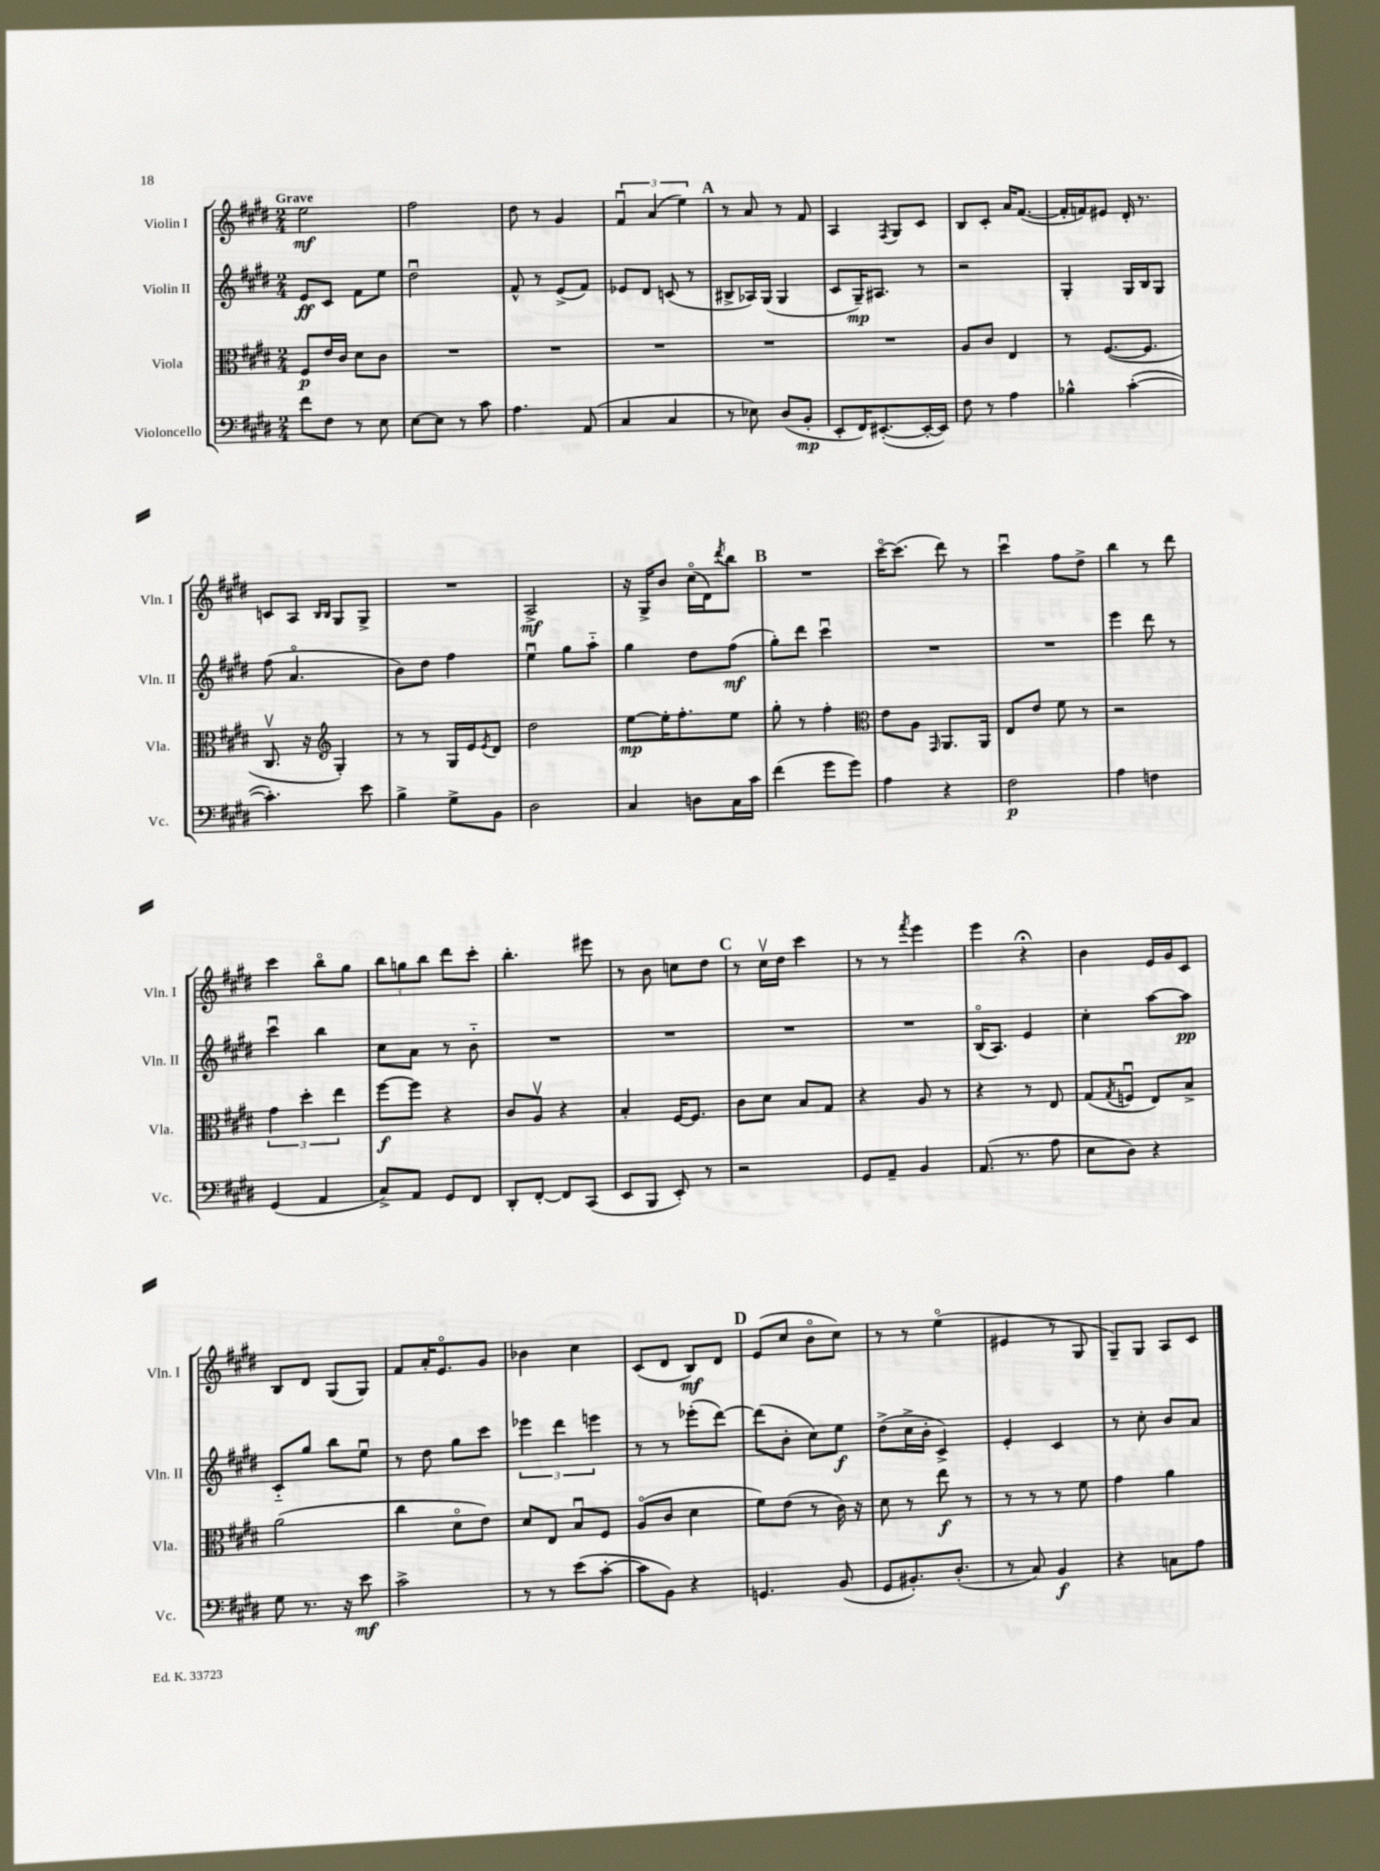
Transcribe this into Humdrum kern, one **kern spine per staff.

**kern	**dynam	**kern	**dynam	**kern	**dynam	**kern	**dynam
*part4	*part4	*part3	*part3	*part2	*part2	*part1	*part1
*staff4	*staff4	*staff3	*staff3	*staff2	*staff2	*staff1	*staff1
*I"Violoncello	*	*I"Viola	*	*I"Violin II	*	*I"Violin I	*
*I'Vc.	*	*I'Vla.	*	*I'Vln. II	*	*I'Vln. I	*
*clefF4	*	*clefC3	*	*clefG2	*	*clefG2	*
*k[f#c#g#d#]	*	*k[f#c#g#d#]	*	*k[f#c#g#d#]	*	*k[f#c#g#d#]	*
*M2/4	*	*M2/4	*	*M2/4	*	*M2/4	*
=1	=1	=1	=1	=1	=1	=1	=1
!	!	!	!	!	!	!LO:TX:a:B:t=Grave	!
8f#\L	.	8F#/L	p	8e/L	ff	2ee\	mf
8F#\J	.	16e/L	.	8c#/J	.	.	.
.	.	16c#/JJ	.	.	.	.	.
8r	.	8d#\L	.	8f#\L	.	.	.
8E\	.	8c#\J	.	8ee\J	.	.	.
=2	=2	=2	=2	=2	=2	=2	=2
[8E\L	.	2r	.	2dd#u\	.	2ff#\	.
8E\J]	.	.	.	.	.	.	.
8r	.	.	.	.	.	.	.
8c#\	.	.	.	.	.	.	.
=3	=3	=3	=3	=3	=3	=3	=3
4.A\	.	2r	.	8f#^^/	.	8dd#\	.
.	.	.	.	8r	.	8r	.
.	.	.	.	(8e^/L	.	4g#/	.
(8AA/	.	.	.	8f#/J)	.	.	.
=4	=4	=4	=4	=4	=4	=4	=4
4C#/	.	2r	.	8e-X/L	.	6f#u/	.
.	.	.	.	8d#/J	.	.	.
.	.	.	.	.	.	(6a/	.
4C#/	.	.	.	(8cn/	.	.	.
.	.	.	.	.	.	6ee\)	.
.	.	.	.	8r	.	.	.
!!LO:REH:place=s1:t=A
=5	=5	=5	=5	=5	=5	=5	=5
8r	.	2r	.	8B#X^/L	.	8r	.
8E-X\)	.	.	.	16A-X/L)	.	8a/	.
.	.	.	.	(16G#/JJ	.	.	.
(8D#/L	.	.	.	4G#/	.	8r	.
8BB'/J	mp	.	.	.	.	8f#/	.
=6	=6	=6	=6	=6	=6	=6	=6
8EE'/L	.	2r	.	8c#/L	.	4A/	.
16FF#/K)	.	.	.	16G#~/K)	mp	.	.
([8.EE#X'/	.	.	.	8.A#X/J	.	.	.
.	.	.	.	.	.	8qF#/	.
.	.	.	.	.	.	8G#/L	.
16EE#'/L_	.	.	.	8r	.	8c#/J	.
16EE#/JJ])	.	.	.	.	.	.	.
=7	=7	=7	=7	=7	=7	=7	=7
8F#\	.	8A/L	.	2r	.	8B/L	.
8r	.	8c#/J	.	.	.	8c#'/J	.
4A\	.	4E/	.	.	.	16a/KL	.
.	.	.	.	.	.	([8.f#/J	.
=8	=8	=8	=8	=8	=8	=8	=8
4B-X^^\	.	8r	.	4G#'/	.	16f#'/LL]	.
.	.	.	.	.	.	16fn/J)	.
.	.	([8.F#/L	.	.	.	8e#X/J	.
([4c#'\	.	.	.	16G#/LL	.	16d#'/	.
.	.	8.F#/J]	.	16B/J	.	8.r	.
.	.	.	.	8G#/J	.	.	.
!!LO:LB:g=z
=9	=9	=9	=9	=9	=9	=9	=9
4.c#'\])	.	8.C#v/	.	(8ff#\	.	8cn/L	.
.	.	.	.	4.a/	.	8A/J	.
.	.	16r	.	.	.	.	.
*	*	*clefG2	*	*	*	*	*
.	.	.	.	.	.	16qqB/LL	.
.	.	.	.	.	.	16qqB/JJ	.
.	.	4G#'/)	.	.	.	8G#/L	.
8e\	.	.	.	.	.	8G#^/J	.
=10	=10	=10	=10	=10	=10	=10	=10
4B^\	.	8r	.	8b\L)	.	2r	.
.	.	8r	.	8dd#\J	.	.	.
8G#^\L	.	16G#/LL	.	4ff#\	.	.	.
.	.	16e/J	.	.	.	.	.
.	.	8qe/	.	.	.	.	.
8BB\J	.	8d#/J	.	.	.	.	.
=11	=11	=11	=11	=11	=11	=11	=11
2D#\	.	2dd#\	.	4eeu\	.	2A^/	mf
.	.	.	.	8gg#\L	.	.	.
.	.	.	.	8aa\J	.	.	.
=12	=12	=12	=12	=12	=12	=12	=12
4C#/	.	[8ee\L	mp	4gg#\	.	16r	.
.	.	.	.	.	.	16G#^/KL	.
.	.	16ee'\K]	.	.	.	8b/J	.
.	.	8.ff#'\	.	.	.	.	.
8Dn\L	.	.	.	8dd#\L	.	(16cc#\LL	.
.	.	.	.	.	.	16d#\J)	.
.	.	.	.	.	.	8qddd#/	.
16C#\L	.	8ee\J	.	(8ff#\J	mf	8bb\J	.
16c#\JJ	.	.	.	.	.	.	.
!!LO:REH:place=s1:t=B
=13	=13	=13	=13	=13	=13	=13	=13
(4f#\	.	8gg#'\	.	8gg#'\L)	.	2r	.
.	.	8r	.	8ddd#\J	.	.	.
8g#\L	.	4ff#'\	.	4ccc#u\	.	.	.
8g#\J)	.	.	.	.	.	.	.
=14	=14	=14	=14	=14	=14	=14	=14
*	*	*clefC3	*	*	*	*	*
4A\	.	8e\L	.	2r	.	[16ccc#\KL	.
.	.	.	.	.	.	(8.ccc#\J]	.
.	.	8A\J	.	.	.	.	.
.	.	16qqGG#/	.	.	.	.	.
4r	.	8.AA/L	.	.	.	8ddd#\)	.
.	.	.	.	.	.	8r	.
.	.	16AA/Jk	.	.	.	.	.
=15	=15	=15	=15	=15	=15	=15	=15
2F#\	p	8E/L	.	2r	.	4ccc#u\	.
.	.	8e/J	.	.	.	.	.
.	.	8f#\	.	.	.	8ff#\L	.
.	.	8r	.	.	.	8dd#^\J	.
=16	=16	=16	=16	=16	=16	=16	=16
4A\	.	2r	.	4eee\	.	4bb\	.
4Fn\	.	.	.	8ddd#\	.	8r	.
.	.	.	.	8r	.	8ddd#\	.
!!LO:LB:g=z
=17	=17	=17	=17	=17	=17	=17	=17
(4GG#/	.	6g#\	.	4ccc#u\	.	4ccc#\	.
.	.	6dd#'\	.	.	.	.	.
4AA/	.	.	.	4bb\	.	8bb\L	.
.	.	6ee\	.	.	.	.	.
.	.	.	.	.	.	8gg#\J	.
=18	=18	=18	=18	=18	=18	=18	=18
8C#^/L)	.	[8ff#\L	f	8cc#\L	.	12bb\L	.
.	.	.	.	.	.	12ggn\	.
8AA/J	.	8ff#\J]	.	8a\J	.	.	.
.	.	.	.	.	.	12bb\J	.
8GG#/L	.	4r	.	8r	.	8ddd#\L	.
8FF#/J	.	.	.	8b\	.	8ccc#'\J	.
=19	=19	=19	=19	=19	=19	=19	=19
8DD#'/L	.	8c#/L	.	2r	.	4.bb'\	.
[8FF#'/J	.	8Av/J	.	.	.	.	.
8FF#/L]	.	4r	.	.	.	.	.
(8CC#/J	.	.	.	.	.	8eee#X\	.
=20	=20	=20	=20	=20	=20	=20	=20
8EE/L	.	4B'/	.	2r	.	8r	.
8BBB/J	.	.	.	.	.	8b\	.
8EE'/)	.	[16F#/KL	.	.	.	8ccn\L	.
.	.	8.F#/J]	.	.	.	.	.
8r	.	.	.	.	.	8dd#\J	.
!!LO:REH:place=s1:t=C
=21	=21	=21	=21	=21	=21	=21	=21
2r	.	8c#\L	.	2r	.	8r	.
.	.	8d#\J	.	.	.	16cc#v\LL	.
.	.	.	.	.	.	16dd#\JJ	.
.	.	8B/L	.	.	.	4ccc#\	.
.	.	8G#/J	.	.	.	.	.
=22	=22	=22	=22	=22	=22	=22	=22
8GG#/L	.	4r	.	2r	.	8r	.
8AA~/J	.	.	.	.	.	8r	.
.	.	.	.	.	.	8qfff#/	.
4BB/	.	8A/	.	.	.	4eee\	.
.	.	8r	.	.	.	.	.
=23	=23	=23	=23	=23	=23	=23	=23
(8.AA/	.	4r	.	(16B/KL	.	4eee\	.
.	.	.	.	8.A/J)	.	.	.
8.r	.	.	.	.	.	.	.
.	.	8r	.	4e/	.	4r;<	.
8A\	.	8E/	.	.	.	.	.
=24	=24	=24	=24	=24	=24	=24	=24
8E\L	.	(8G#/L	.	4cc#'\	.	4b\	.
.	.	8qG#/	.	.	.	.	.
8D#\J)	.	8Fnu/J	.	.	.	.	.
4r	.	8E/L)	.	[8aa\L	.	16e/LL	.
.	.	.	.	.	.	16g#/J	.
.	.	8B^/J	.	8aa\J]	pp	8c#/J	.
!!LO:LB:g=z
=25	=25	=25	=25	=25	=25	=25	=25
8G#\	.	(2a\	.	8c#/L	.	8B/L	.
8.r	.	.	.	8gg#/J	.	8d#/J	.
.	.	.	.	8bb\L	.	(8G#/L	.
16r	.	.	.	.	.	.	.
8e\	mf	.	.	8eeu\J	.	8G#/J)	.
=26	=26	=26	=26	=26	=26	=26	=26
2c#^\	.	4cc#\	.	8r	.	8f#/L	.
.	.	.	.	8dd#\	.	16a'/K	.
.	.	.	.	.	.	8.e/	.
.	.	8d#\L	.	8gg#\L	.	.	.
.	.	8e\J)	.	8ccc#\J	.	8g#/J	.
=27	=27	=27	=27	=27	=27	=27	=27
8r	.	8d#/L	.	6eee-X\	.	4b-X\	.
8r	.	8E/J	.	.	.	.	.
.	.	.	.	6ddd#\	.	.	.
(8e\L	.	8Bu/L	.	.	.	4cc#\	.
.	.	.	.	6eeen\	.	.	.
[8c#'\J	.	8F#/J	.	.	.	.	.
=28	=28	=28	=28	=28	=28	=28	=28
8c#\L]	.	(8A/L	.	8r	.	(8c#/L	.
8BB\J)	.	8c#/J	.	8r	.	8d#/J	.
4r	.	4d#\	.	(8eee-X'\L	.	8B/L)	mf
.	.	.	.	[8ddd#\J)	.	8d#/J	.
!!LO:REH:place=s1:t=D
=29	=29	=29	=29	=29	=29	=29	=29
4.GGn/	.	8f#\L)	.	(8ddd#\L]	.	(8e/L	.
.	.	(8e\J	.	8b'\J	.	8cc#/J	.
.	.	8r	.	8cc#\L)	.	8b\L	.
(8BB/	.	16c#\)	.	8ee\J	f	8cc#\J)	.
.	.	16r	.	.	.	.	.
=30	=30	=30	=30	=30	=30	=30	=30
8GG#/L	.	8d#\	.	(8dd#^\L	.	8r	.
8.BB#X'/)	.	8r	.	16cc#^\L	.	8r	.
.	.	.	.	16b'\JJ	.	.	.
.	.	8ee\	f	4c#^/)	.	(4ee\	.
(8.D#'/J	.	.	.	.	.	.	.
.	.	8r	.	.	.	.	.
=31	=31	=31	=31	=31	=31	=31	=31
8r	.	8r	.	4e'/	.	4e#X/	.
8C#/)	.	8r	.	.	.	.	.
4BB/	f	8r	.	4c#/	.	8r	.
.	.	8f#\	.	.	.	8G#/	.
=32	=32	=32	=32	=32	=32	=32	=32
4r	.	4g#\	.	8r	.	8G#~/L)	.
.	.	.	.	8cc#'\	.	8G#/J	.
8Cn\L	.	4a\	.	8b/L	.	8A/L	.
8A\J	.	.	.	8a/J	.	8c#/J	.
==	==	==	==	==	==	==	==
*-	*-	*-	*-	*-	*-	*-	*-
